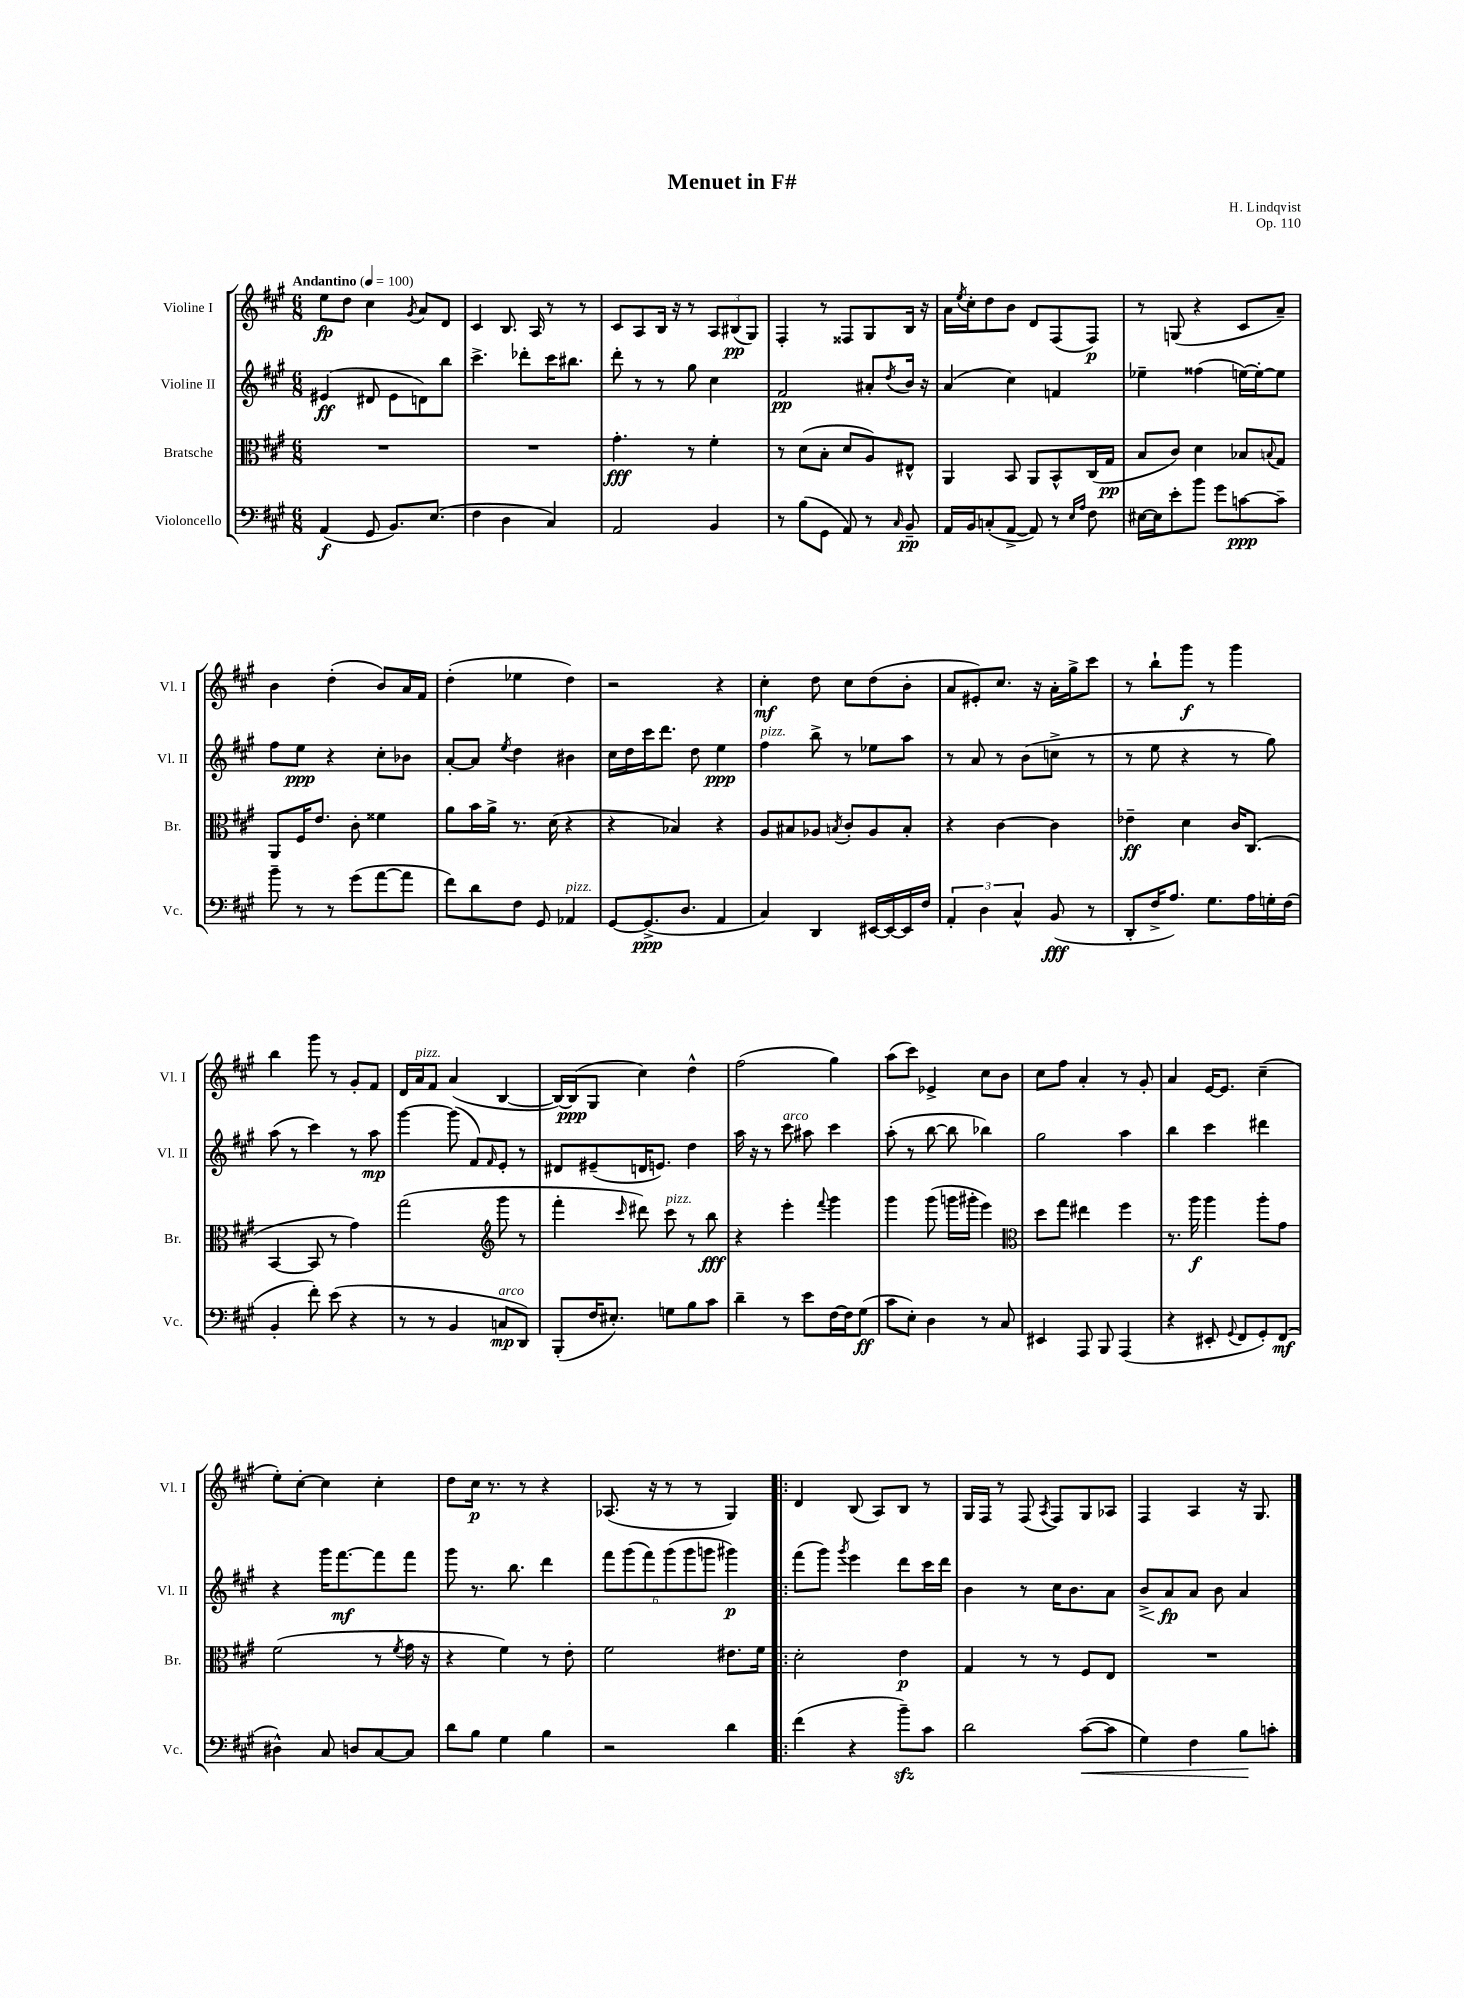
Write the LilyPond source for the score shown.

\header { title = "Menuet in F#" composer = "H. Lindqvist" opus = "Op. 110" }
<<
\new StaffGroup <<
\new Staff = "s0" \with { instrumentName = "Violine I" shortInstrumentName = "Vl. I" } {
    \clef treble \key a \major \numericTimeSignature \time 6/8 \tempo "Andantino" 4 = 100
    e''8\fp d''8 cis''4 \acciaccatura { gis'8 } a'8 d'8 |
    cis'4 b8. a16 r8 r8 |
    cis'8 a8 b16 r16 r8 \tuplet 3/2 { a8 bis8\pp( gis8) } |
    fis4-. r8 fisis8 gis8 b16 r16 |
    a'16 \acciaccatura { e''8 } cis''16-. d''8 b'8 d'8 fis8( fis8\p) |
    r8 g8( r4 cis'8 a'8--) |
    b'4 d''4-.( b'8) a'16 fis'16 |
    d''4-.( ees''4 d''4) |
    r2 r4 |
    cis''4-.\mf d''8 cis''8 d''8( b'8-. |
    a'8 eis'8-.) cis''8. r16 a'16-. gis''16-> cis'''8 |
    r8 b''8-! gis'''8\f r8 gis'''4 |
    b''4 gis'''8 r8 gis'8-. fis'8 |
    d'16 a'16^\markup { \italic "pizz." } fis'8 a'4( b4~ |
    b16~) b16\ppp( gis8 cis''4) d''4-^ |
    fis''2( gis''4) |
    a''8( cis'''8) ees'4-> cis''8 b'8 |
    cis''8 fis''8 a'4-. r8 gis'8-. |
    a'4 e'16~ e'8. cis''4--( |
    e''8-.) cis''8~-. cis''4 cis''4-. |
    d''8 cis''16\p r8. r8 r4 |
    aes8.( r16 r8 r8 gis4) |
    \bar ".|:" d'4 b8( a8) b8 r8 |
    gis16 fis16 r8 fis8( \acciaccatura { a8 } fis8) gis8 aes8 |
    fis4 a4 r16 gis8. \bar "|." |
}
\new Staff = "s1" \with { instrumentName = "Violine II" shortInstrumentName = "Vl. II" } {
    \clef treble \key a \major \numericTimeSignature \time 6/8
    eis'4\ff( dis'8 eis'8 d'8) b''8 |
    cis'''4.-> des'''8-. cis'''16 bis''8. |
    d'''8-. r8 r8 gis''8 cis''4 |
    fis'2\pp ais'8-. \acciaccatura { d''8 } b'16 r16 |
    a'4( cis''4) f'4 |
    ees''4-- fisis''4( e''16~) e''16~-. e''8 |
    fis''8 e''8\ppp r4 cis''8-. bes'8 |
    a'8~-. a'8 \acciaccatura { e''8 } d''4 bis'4 |
    cis''16 d''16 cis'''16 d'''8. d''8 e''4\ppp |
    fis''4^\markup { \italic "pizz." } b''8-> r8 ees''8 a''8 |
    r8 a'8 r8 b'8( c''8-> r8 |
    r8 e''8 r4 r8 gis''8) |
    a''8( r8 cis'''4) r8 a''8\mp |
    gis'''4~ gis'''8( fis'8) \grace { fis'16 } e'8-. r8 |
    dis'8 eis'8--( d'16 e'8.) d''4 |
    a''16 r16 r8 cis'''8^\markup { \italic "arco" } ais''8 cis'''4 |
    a''8-.( r8 b''8~ b''8 bes''4) |
    gis''2 a''4 |
    b''4 cis'''4 dis'''4 |
    r4 gis'''16 fis'''8.~\mf fis'''8 fis'''8 |
    gis'''8 r8. b''8. d'''4 |
    \tuplet 6/4 { fis'''8 gis'''8( fis'''8) gis'''8( gis'''8 g'''8 } gis'''4\p) |
    \bar ".|:" fis'''8( gis'''8) \acciaccatura { gis'''8 } e'''4 d'''8 cis'''16 d'''16 |
    b'4 r8 cis''16 b'8. a'8 |
    b'8->\< a'8\fp\! a'8 b'8 a'4 \bar "|." |
}
\new Staff = "s2" \with { instrumentName = "Bratsche" shortInstrumentName = "Br." } {
    \clef alto \key a \major \numericTimeSignature \time 6/8
    R2. |
    R2. |
    gis'4.-.\fff r8 fis'4-. |
    r8 d'8( b8-. d'8 a8) eis8-^ |
    a,4 b,8 a,8 b,8-^ cis16( gis16\pp |
    b8 cis'8) d'4 bes8 \appoggiatura { b8 } gis8 |
    a,8 fis16 e'8. cis'8-. fisis'4 |
    a'8 b'16 a'16-> r8. d'16( r4 |
    r4 bes4) r4 |
    a8 bis8 aes8 \acciaccatura { b8 } cis'8-. aes8 b8-. |
    r4 cis'4~ cis'4 |
    ees'4--\ff d'4 cis'16 cis8.( |
    b,4~ b,8 r8 gis'4) |
    gis''2( \clef treble gis'''8 r8 |
    fis'''4-. \grace { cis'''16 } dis'''8) cis'''8^\markup { \italic "pizz." } r8 b''8\fff |
    r4 e'''4-. \appoggiatura { fis'''8 } gis'''4 |
    gis'''4 gis'''8( g'''16 gis'''16-. e'''4) |
    \clef alto d''8 gis''8 eis''4 fis''4 |
    r8. a''16\f a''4 a''8-. gis'8 |
    fis'2( r8 \acciaccatura { fis'8 } gis'16 r16 |
    r4 fis'4) r8 e'8-. |
    fis'2 eis'8. fis'16 |
    \bar ".|:" d'2-. e'4\p |
    gis4 r8 r8 fis8 e8 |
    R2. \bar "|." |
}
\new Staff = "s3" \with { instrumentName = "Violoncello" shortInstrumentName = "Vc." } {
    \clef bass \key a \major \numericTimeSignature \time 6/8
    a,4\f( gis,8 b,8.) e8.( |
    fis4 d4 cis4) |
    a,2 b,4 |
    r8 b8( gis,8 a,8) r8 \grace { cis16 } b,8--\pp |
    a,16 b,16 c8-.( a,8~-> a,8) r8 \grace { e16 a16 } fis8 |
    eis16~ eis16 e'8-. b'8 gis'8 c'8~\ppp c'8-- |
    b'8-- r8 r8 gis'8( a'8~ a'8 |
    fis'8) d'8 fis8 gis,8 aes,4^\markup { \italic "pizz." } |
    gis,8~ gis,8.->\ppp( d8. a,4 |
    cis4) d,4 eis,16~ eis,16~ eis,16 fis16 |
    \tuplet 3/2 { a,4-. d4 cis4-^ } b,8\fff( r8 |
    d,8-. fis16-> a8.) gis8. a16 g16-. fis16( |
    b,4-. fis'8-.) e'8( r4 |
    r8 r8 b,4 c8\mp^\markup { \italic "arco" } d,8) |
    b,,8-.( fis16 eis8.-.) g8 b8 cis'8 |
    d'4-- r8 e'8 fis16~ fis16 gis8\ff( |
    cis'8 e8-.) d4 r8 cis8 |
    eis,4 a,,8 b,,8 a,,4( |
    r4 eis,8-. \appoggiatura { gis,8 } fis,8 gis,8-.) fis,8\mf( |
    dis4-^) cis8 d8 cis8~ cis8 |
    d'8 b8 gis4 b4 |
    r2 d'4 |
    \bar ".|:" fis'4( r4 b'8--\sfz) cis'8 |
    d'2 cis'8~\<( cis'8 |
    gis4) fis4 b8\! c'8-. \bar "|." |
}
>>
>>
\layout { \context { \Score \remove "Bar_number_engraver" } }
